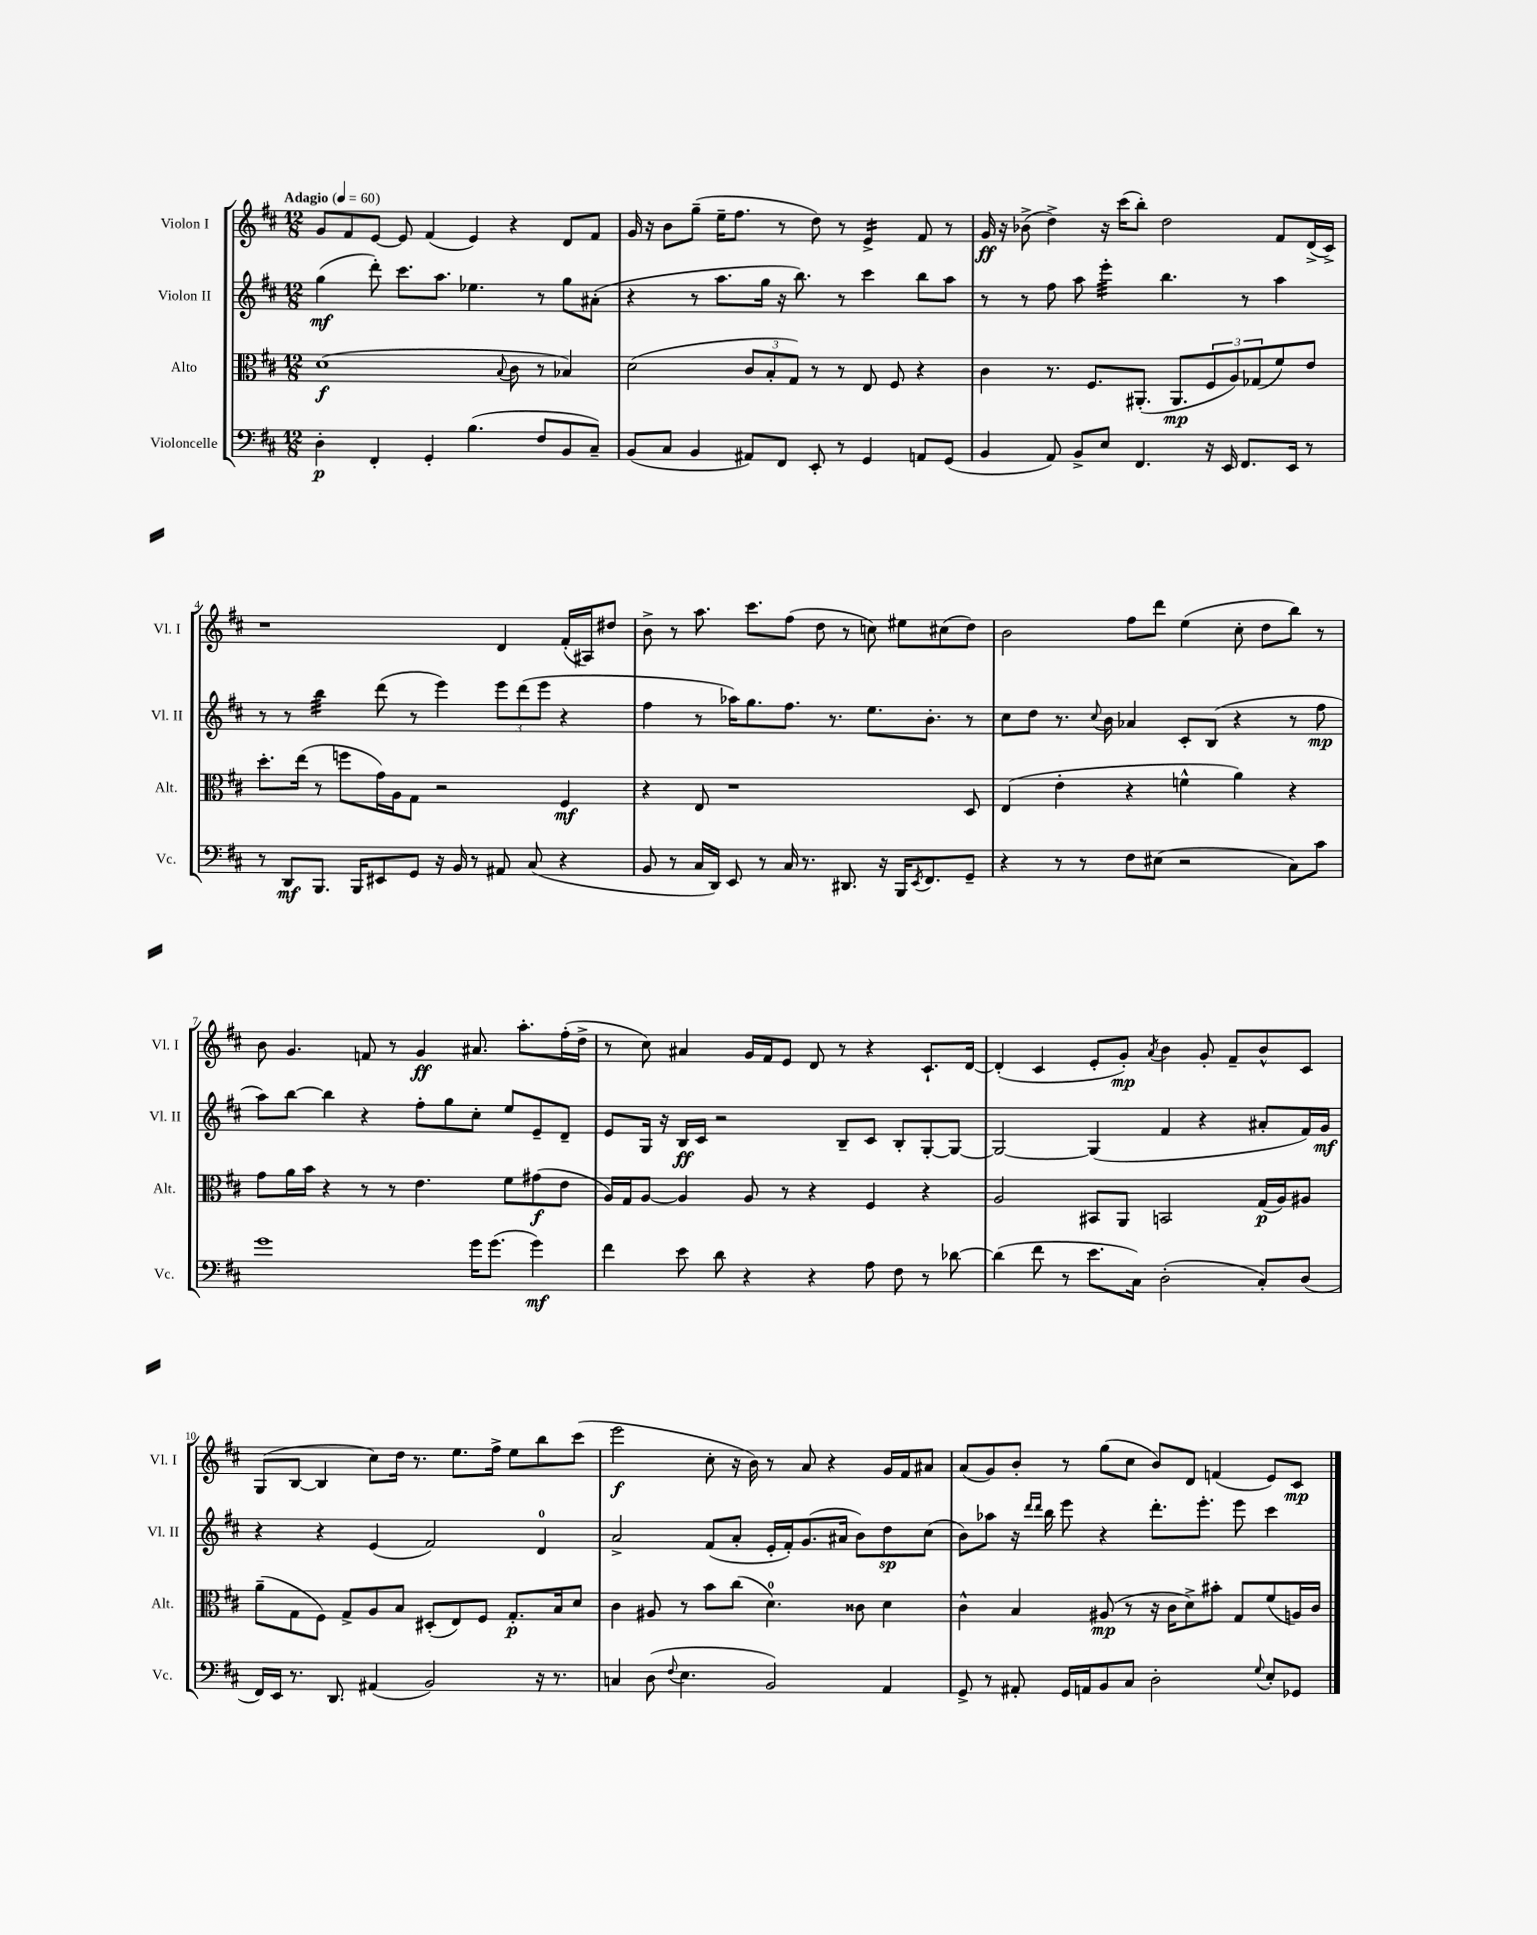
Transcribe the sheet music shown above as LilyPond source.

<<
\new StaffGroup <<
\new Staff = "s0" \with { instrumentName = "Violon I" shortInstrumentName = "Vl. I" } {
    \clef treble \key d \major \numericTimeSignature \time 12/8 \tempo "Adagio" 4 = 60
    g'8 fis'8 e'8~ e'8 fis'4( e'4) r4 d'8 fis'8 |
    g'16 r16 b'8 g''8--( e''16-- fis''8. r8 d''8) r8 e'4:16-> fis'8 r8 |
    g'16\ff r16 bes'8->( d''4->) r16 cis'''16( b''8-.) d''2 fis'8 d'16->( cis'16->) |
    r1 d'4 fis'16-.( ais16) dis''8 |
    b'8-> r8 a''8. cis'''8. fis''8( d''8 r8 c''8) eis''8 cis''8( d''8) |
    b'2 fis''8 d'''8 e''4( cis''8-. d''8 b''8) r8 |
    b'8 g'4. f'8 r8 g'4\ff ais'8. a''8.-. fis''16-.( d''16-> |
    r8 cis''8) ais'4 g'16 fis'16 e'8 d'8 r8 r4 cis'8.-! d'16~ |
    d'4-.( cis'4 e'8-. g'8-.\mp) \acciaccatura { a'8 } b'4 g'8-. fis'8-- b'8-^ cis'8 |
    g8( b8~ b4 cis''8) d''16 r8. e''8. fis''16-> e''8 b''8 cis'''8( |
    e'''2\f cis''8-. r16 b'16) r8 a'8 r4 g'16 fis'16 ais'8 |
    a'8( g'8) b'8-. r8 g''8( cis''8 b'8) d'8 f'4( e'8) cis'8\mp \bar "|." |
}
\new Staff = "s1" \with { instrumentName = "Violon II" shortInstrumentName = "Vl. II" } {
    \clef treble \key d \major \numericTimeSignature \time 12/8
    g''4\mf( d'''8-.) cis'''8. a''8. ees''4. r8 g''8 ais'8-.( |
    r4 r8 a''8. g''16 r16 b''8.) r8 cis'''4 b''8 a''8 |
    r8 r8 fis''8 a''8 e'''4:32-. b''4. r8 a''4 |
    r8 r8 b''4:32 d'''8( r8 e'''4) \tuplet 3/2 { e'''8 d'''8( e'''8 } r4 |
    fis''4 r8 aes''16) g''8. fis''8. r8. e''8. b'8.-. r8 |
    cis''8 d''8 r8. \appoggiatura { cis''8 } b'16 aes'4 cis'8-. b8( r4 r8 fis''8\mp |
    a''8) b''8~ b''4 r4 fis''8-. g''8 cis''8-. e''8 e'8-- d'8-- |
    e'8 g16 r16 b16\ff cis'16 r2 b8-- cis'8 b8-. g8~-. g8~ |
    g2~ g4( fis'4 r4 ais'8-. fis'16) g'16\mf |
    r4 r4 e'4( fis'2) d'4-0 |
    a'2-> fis'8( a'8-. e'16-. fis'16-.) g'8.( ais'16 b'8) d''8\sp cis''8( |
    b'8) aes''8 r16 \grace { d'''16 d'''16 } b''16 e'''8 r4 d'''8.-. e'''8.-. e'''8 cis'''4 \bar "|." |
}
\new Staff = "s2" \with { instrumentName = "Alto" shortInstrumentName = "Alt." } {
    \clef alto \key d \major \numericTimeSignature \time 12/8
    d'1\f( \appoggiatura { b8 } cis'8 r8 bes4) |
    d'2( \tuplet 3/2 { cis'8 b8-. g8) } r8 r8 e8 fis8 r4 |
    cis'4 r8. fis8. ais,8.-.( ais,8.\mp \tuplet 3/2 { fis8 a8) ges8( } fis'8) e'8 |
    d''8.-. e''16( r8 f''8 g'16) a16 g8 r2 fis4\mf |
    r4 e8 r1 d8 |
    e4( e'4-. r4 f'4-^ a'4) r4 |
    g'8 a'16 b'16 r4 r8 r8 e'4. fis'8 gis'8\f( e'8 |
    a16) g16 a8~ a4 a8 r8 r4 fis4 r4 |
    a2 bis,8 a,8 b,2 g16\p( a16) ais8 |
    a'8--( g8 fis8) g8-> a8 b8 dis8-.( e8) fis8 g8.-.\p b16 d'8 |
    cis'4 ais8 r8 b'8 cis''8( d'4.-0) cisis'8 d'4 |
    cis'4-^ b4 ais8\mp( r8 r16 cis'16 d'8->) bis'8-. g8 fis'8( a16) cis'16 \bar "|." |
}
\new Staff = "s3" \with { instrumentName = "Violoncelle" shortInstrumentName = "Vc." } {
    \clef bass \key d \major \numericTimeSignature \time 12/8
    d4-.\p fis,4-. g,4-. b4.( fis8 b,8 cis8--) |
    b,8( cis8 b,4 ais,8) fis,8 e,8-. r8 g,4 a,8 g,8( |
    b,4 a,8) b,8-> e8 fis,4. r16 e,16 fis,8. e,16 r8 |
    r8 d,8\mf b,,8. b,,16 eis,8 g,8 r16 b,16 r8 ais,8 cis8( r4 |
    b,8 r8 cis16 d,16) e,8 r8 cis16 r8. dis,8. r16 b,,16 \acciaccatura { e,8 } fis,8. g,8-- |
    r4 r8 r8 fis8 eis8( r2 cis8) cis'8 |
    g'1 g'16 g'8.( g'4\mf) |
    fis'4 e'8 d'8 r4 r4 a8 fis8 r8 des'8~ |
    des'4( fis'8 r8 e'8. cis16) d2-.( cis8-.) d8( |
    fis,16) e,16 r8. d,8. ais,4( b,2) r16 r8. |
    c4 d8( \appoggiatura { fis8 } e4. b,2) a,4 |
    g,8-> r8 ais,8-. g,16 a,16 b,8 cis8 d2-. \appoggiatura { g8 } e8-. ges,8 \bar "|." |
}
>>
>>
